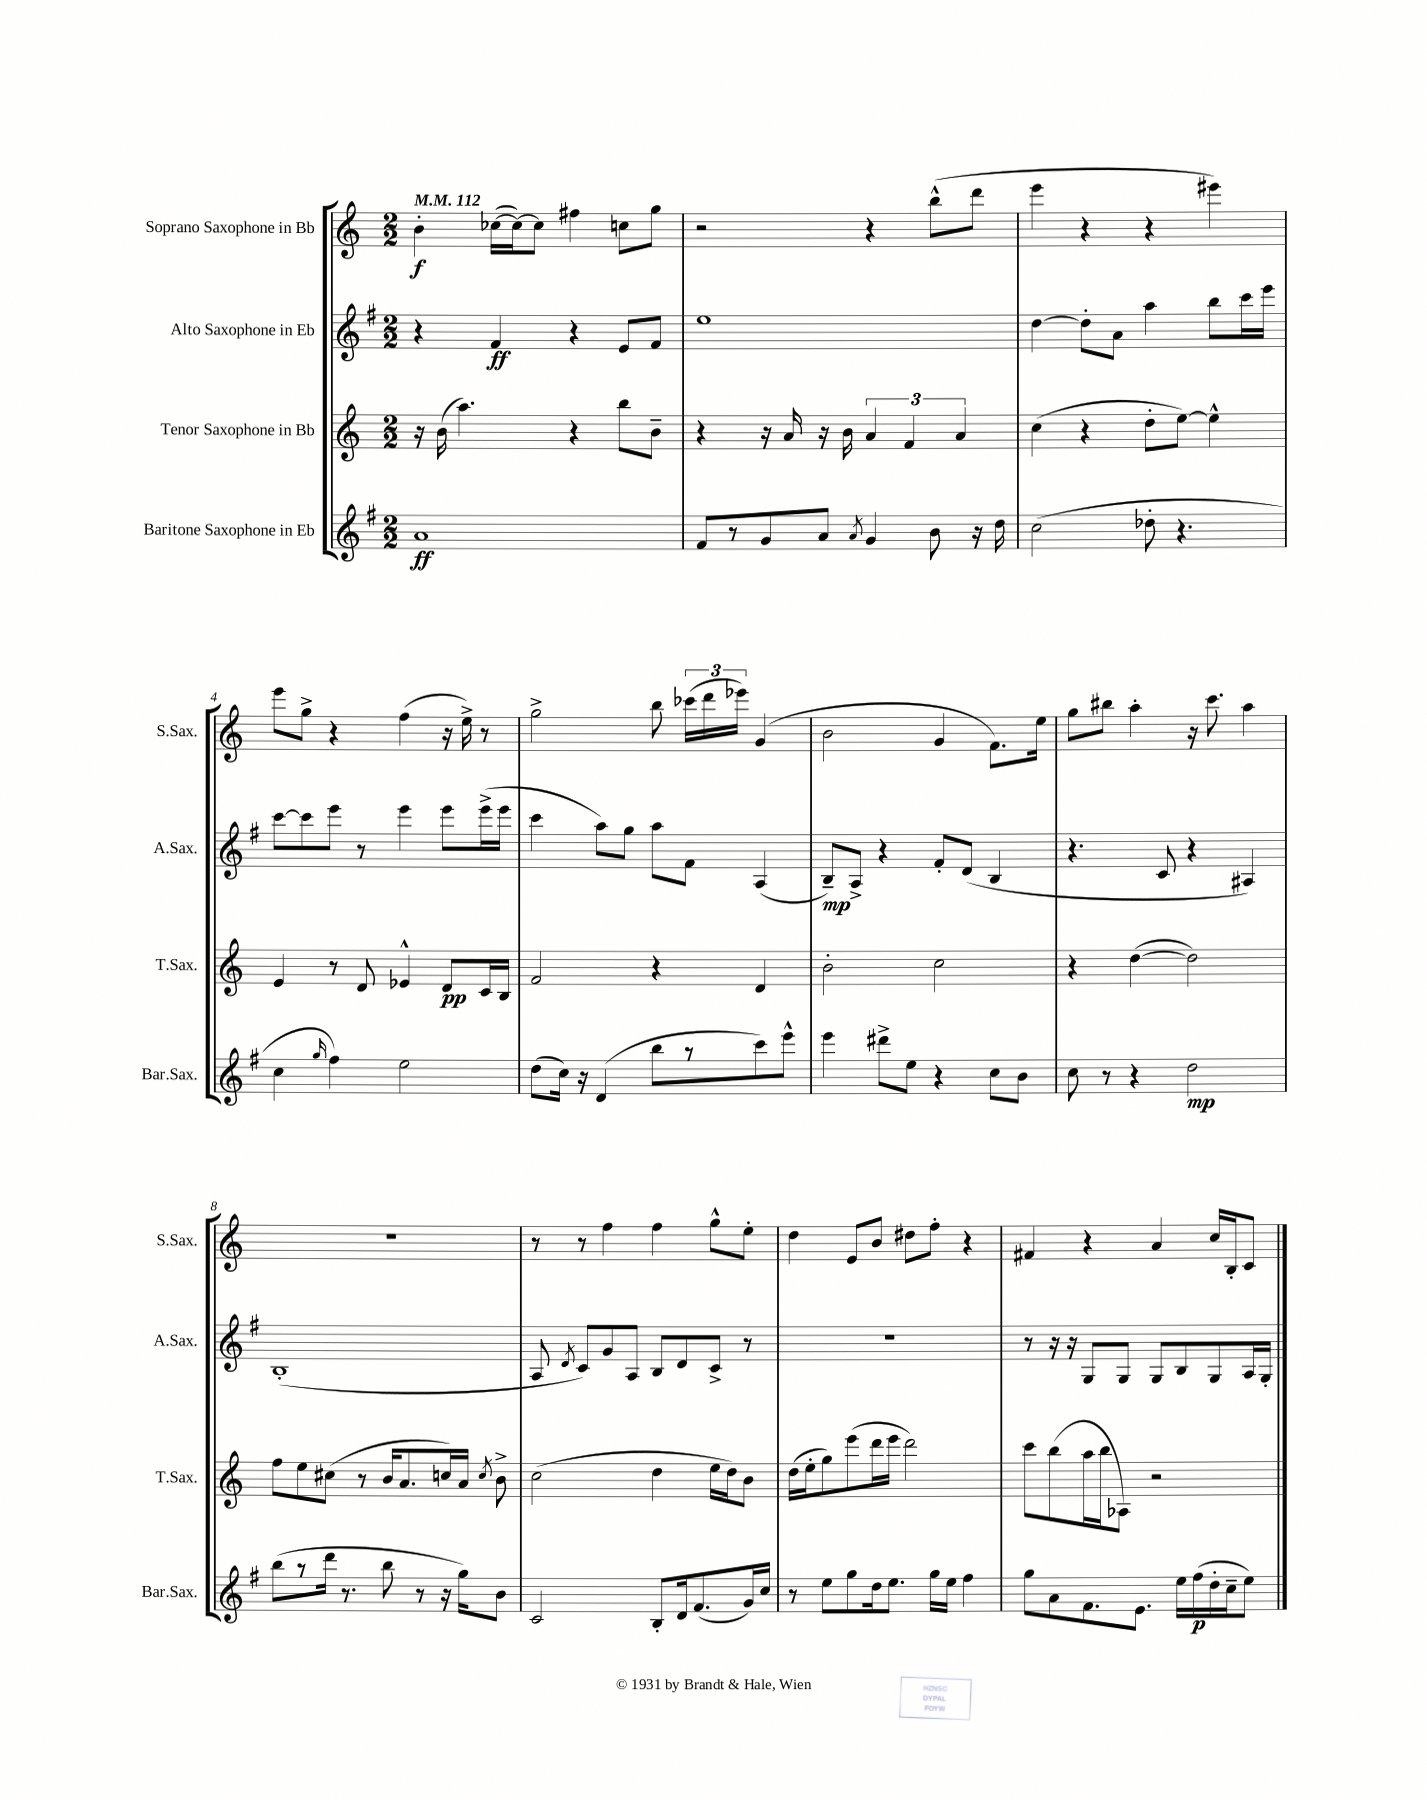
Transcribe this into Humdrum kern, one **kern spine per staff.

**kern	**dynam	**kern	**dynam	**kern	**dynam	**kern	**dynam
*part4	*part4	*part3	*part3	*part2	*part2	*part1	*part1
*staff4	*staff4	*staff3	*staff3	*staff2	*staff2	*staff1	*staff1
*I"Baritone Saxophone in Eb	*	*I"Tenor Saxophone in Bb	*	*I"Alto Saxophone in Eb	*	*I"Soprano Saxophone in Bb	*
*I'Bar.Sax.	*	*I'T.Sax.	*	*I'A.Sax.	*	*I'S.Sax.	*
*clefG2	*	*clefG2	*	*clefG2	*	*clefG2	*
*k[f#]	*	*k[]	*	*k[f#]	*	*k[]	*
*M2/2	*	*M2/2	*	*M2/2	*	*M2/2	*
*MM112	*	*MM112	*	*MM112	*	*MM112	*
=1	=1	=1	=1	=1	=1	=1	=1
1a	ff	16r	.	4r	.	4b'\	f
.	.	(16b\	.	.	.	.	.
.	.	4.aa\)	.	.	.	.	.
.	.	.	.	4f#/	ff	([16cc-X\LL	.
.	.	.	.	.	.	16cc-\J_)	.
.	.	.	.	.	.	8cc-\J]	.
.	.	4r	.	4r	.	4ff#X\	.
.	.	8bb\L	.	8e/L	.	8ccn\L	.
.	.	8b~\J	.	8f#/J	.	8gg\J	.
=2	=2	=2	=2	=2	=2	=2	=2
8f#/L	.	4r	.	1ee	.	2r	.
8r	.	.	.	.	.	.	.
8g/	.	16r	.	.	.	.	.
.	.	16a/	.	.	.	.	.
8a/J	.	16r	.	.	.	.	.
.	.	16b\	.	.	.	.	.
8qa/	.	.	.	.	.	.	.
4g/	.	6a/	.	.	.	4r	.
.	.	6f/	.	.	.	.	.
8b\	.	.	.	.	.	(8bb^^\L	.
.	.	6a/	.	.	.	.	.
16r	.	.	.	.	.	8ddd\J	.
16dd\	.	.	.	.	.	.	.
=3	=3	=3	=3	=3	=3	=3	=3
(2cc\	.	(4cc\	.	[4dd\	.	4eee\	.
.	.	4r	.	8dd'\L]	.	4r	.
.	.	.	.	8a\J	.	.	.
8dd-X'\	.	8dd'\L	.	4aa\	.	4r	.
4.r	.	[8ee\J)	.	.	.	.	.
.	.	4ee^^\]	.	8bb\L	.	4eee#X\)	.
.	.	.	.	16ccc\L	.	.	.
.	.	.	.	16eee\JJ	.	.	.
!!LO:LB:g=z
=4	=4	=4	=4	=4	=4	=4	=4
4cc\	.	4e/	.	[8ccc\L	.	8eee\L	.
.	.	.	.	8ccc\]	.	8gg^\J	.
16qqgg/	.	.	.	.	.	.	.
4ff#\)	.	8r	.	8eee\J	.	4r	.
.	.	8d/	.	8r	.	.	.
2ee\	.	4e-X^^/	.	4eee\	.	(4ff\	.
.	.	8d/L	pp	8eee\L	.	16r	.
.	.	.	.	.	.	16ee^\)	.
.	.	16c/L	.	(16eee^\L	.	8r	.
.	.	16B/JJ	.	16eee\JJ	.	.	.
=5	=5	=5	=5	=5	=5	=5	=5
(8dd\L	.	2f/	.	4ccc\	.	2gg^\	.
16cc\Jk)	.	.	.	.	.	.	.
16r	.	.	.	.	.	.	.
(4d/	.	.	.	8aa\L)	.	.	.
.	.	.	.	8gg\J	.	.	.
8bb\L	.	4r	.	8aa\L	.	8bb\	.
8r	.	.	.	8f#\J	.	(24ccc-X\LL	.
.	.	.	.	.	.	24ddd\	.
.	.	.	.	.	.	24eee-X\JJ)	.
8ccc\)	.	4d/	.	(4A/	.	(4g/	.
8eee^^\J	.	.	.	.	.	.	.
=6	=6	=6	=6	=6	=6	=6	=6
4eee\	.	2b'\	.	8B~/L)	mp	2b\	.
.	.	.	.	8A^/J	.	.	.
8ddd#X^\L	.	.	.	4r	.	.	.
8ee\J	.	.	.	.	.	.	.
4r	.	2cc\	.	8f#'/L	.	4g/	.
.	.	.	.	(8d/J	.	.	.
8cc\L	.	.	.	4B/	.	8.f\L)	.
8b\J	.	.	.	.	.	.	.
.	.	.	.	.	.	16ee\Jk	.
=7	=7	=7	=7	=7	=7	=7	=7
8cc\	.	4r	.	4.r	.	8gg\L	.
8r	.	.	.	.	.	8bb#X\J	.
4r	.	([4dd\	.	.	.	4aa'\	.
.	.	.	.	8c/	.	.	.
2dd\	mp	2dd\])	.	4r	.	16r	.
.	.	.	.	.	.	8.ccc\	.
.	.	.	.	4A#X/)	.	4aa\	.
!!LO:LB:g=z
=8	=8	=8	=8	=8	=8	=8	=8
(8bb\L	.	8ff\L	.	(1B'	.	1r	.
8r	.	8ee\	.	.	.	.	.
16ddd\Jk	.	(8cc#X\J	.	.	.	.	.
8.r	.	.	.	.	.	.	.
.	.	8r	.	.	.	.	.
8bb\	.	16b/KL	.	.	.	.	.
.	.	8.a/	.	.	.	.	.
8r	.	.	.	.	.	.	.
16r	.	16ccn/L)	.	.	.	.	.
16gg\KL)	.	16a/JJ	.	.	.	.	.
.	.	8qcc/	.	.	.	.	.
8b\J	.	8b^\	.	.	.	.	.
=9	=9	=9	=9	=9	=9	=9	=9
2c/	.	(2cc\	.	8A/	.	8r	.
.	.	.	.	8qd/	.	.	.
.	.	.	.	8c/L)	.	8r	.
.	.	.	.	8g/	.	4ff\	.
.	.	.	.	8A/J	.	.	.
8B'/L	.	4dd\	.	8B/L	.	4ff\	.
16d/k	.	.	.	8d/	.	.	.
(8.f#/	.	.	.	.	.	.	.
.	.	16ee\LL	.	8c^/J	.	8gg^^\L	.
.	.	16dd\J)	.	.	.	.	.
16g/L)	.	8b\J	.	8r	.	8ee'\J	.
16cc/JJ	.	.	.	.	.	.	.
=10	=10	=10	=10	=10	=10	=10	=10
8r	.	(16dd\LL	.	1r	.	4dd\	.
.	.	16ee'\J	.	.	.	.	.
8ee\L	.	8gg\)	.	.	.	.	.
8gg\	.	(8eee\	.	.	.	8e/L	.
16dd\k	.	16ddd\L	.	.	.	8b/J	.
8.ee\J	.	16eee\JJ	.	.	.	.	.
.	.	2ddd\)	.	.	.	8dd#X\L	.
16gg\LL	.	.	.	.	.	8ff'\J	.
16ee\JJ	.	.	.	.	.	.	.
4ff#\	.	.	.	.	.	4r	.
=11	=11	=11	=11	=11	=11	=11	=11
8gg\L	.	8ccc\L	.	8r	.	4f#X/	.
8a\	.	(8bb\	.	16r	.	.	.
.	.	.	.	16r	.	.	.
8.f#\	.	16aa\L	.	8G/L	.	4r	.
.	.	16bb\J	.	.	.	.	.
.	.	8A-X\J)	.	8G/J	.	.	.
8.e\J	.	.	.	.	.	.	.
.	.	2r	.	8G/L	.	4a/	.
16ee\LL	.	.	.	8B/	.	.	.
(16ff#\	p	.	.	.	.	.	.
16dd'\	.	.	.	8G/	.	16cc/LL	.
16cc~\J	.	.	.	.	.	16B'/J	.
8ee\J)	.	.	.	16A/L	.	8c/J	.
.	.	.	.	16G'/JJ	.	.	.
==	==	==	==	==	==	==	==
*-	*-	*-	*-	*-	*-	*-	*-
